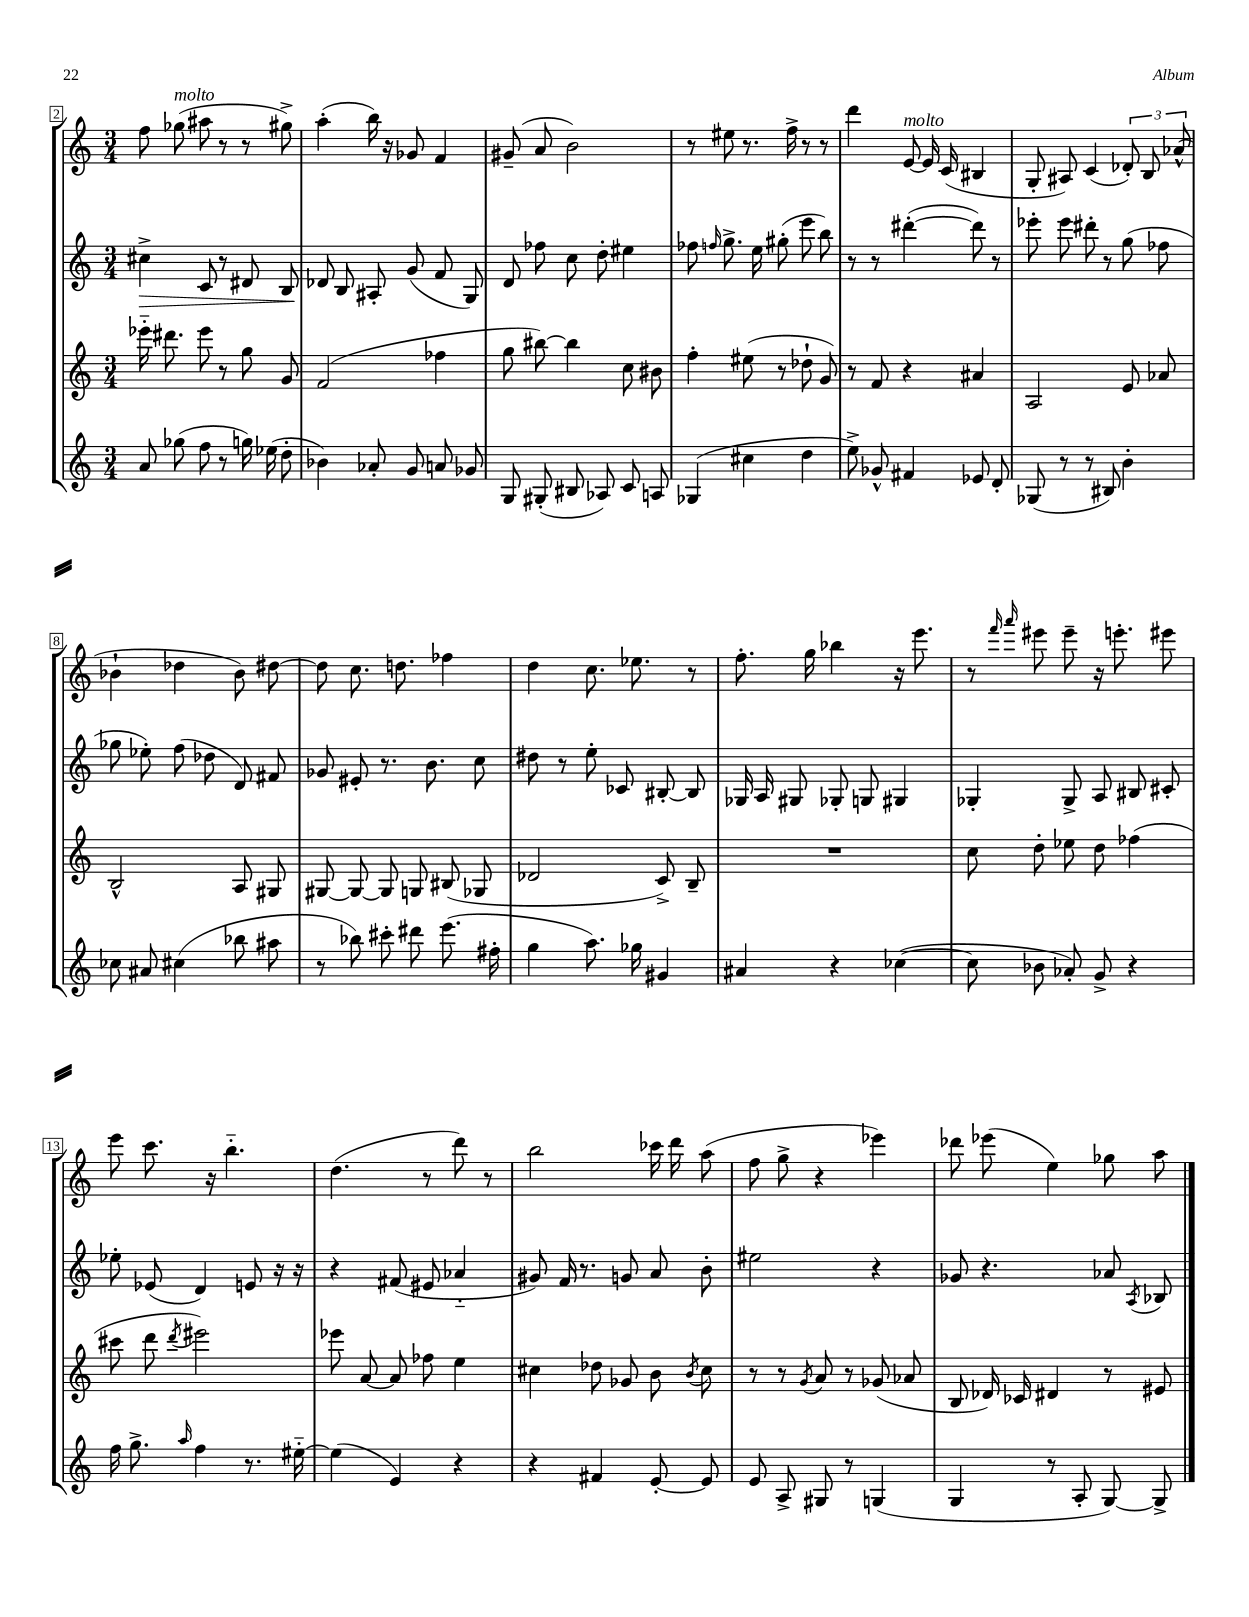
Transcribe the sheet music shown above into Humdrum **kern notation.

**kern	**kern	**kern	**dynam	**kern
*part4	*part3	*part2	*part2	*part1
*staff4	*staff3	*staff2	*staff2	*staff1
*clefG2	*clefG2	*clefG2	*	*clefG2
*k[]	*k[]	*k[]	*	*k[]
*M3/4	*M3/4	*M3/4	*	*M3/4
=2	=2	=2	=2	=2
!	!	!	!LO:HP:b	!
8a/	16eee-X\	4cc#X^\	>	8ff\
.	8.ddd#X\	.	.	.
!	!	!	!	!LO:TX:a:i:t=molto
(8gg-X\	.	.	.	(8gg-X\
8ff\	8eee-\	8c/	.	8aa#X\
8r	8r	8r	.	8r
16ggn\)	8gg\	8d#X/	.	8r
(16ee-X\	.	.	.	.
8dd'\	8g/	8B/	.	8gg#X^\)
=3	=3	=3	=3	=3
4b-X\)	(2f/	8d-X/	.	(4aa'\
.	.	8B/	]	.
8a-X'/	.	8A#X'/	.	16bb\)
.	.	.	.	16r
8g/	.	(8g/	.	8g-X/
8an/	4ff-X\	8f/	.	4f/
8g-X/	.	8G/)	.	.
=4	=4	=4	=4	=4
8G/	8gg\	8d/	.	(8g#X~/
(8G#X'/	[8bb#X\)	8ff-X\	.	8a/
8B#X/	4bb#\]	8cc\	.	2b\)
8A-X/)	.	8dd'\	.	.
8c/	8cc\	4ee#X\	.	.
8An/	8b#X\	.	.	.
=5	=5	=5	=5	=5
(4G-X/	4ff'\	8ff-X\	.	8r
.	.	16qqffn/	.	.
.	.	8.gg^\	.	8ee#X\
4cc#X\	(8ee#X\	.	.	8.r
.	.	16ee\	.	.
.	8r	(8gg#X'\	.	.
.	.	.	.	16ff^\
4dd\	8dd-X`\	8eee\	.	8r
.	8g/)	8bb\)	.	8r
=6	=6	=6	=6	=6
8ee^\)	8r	8r	.	4ddd\
8g-X^^/	8f/	8r	.	.
!	!	!	!	!LO:TX:a:i:t=molto
4f#X/	4r	([4ddd#X'\	.	[8e/
.	.	.	.	16e/]
.	.	.	.	(16c/
8e-X/	4a#X/	8ddd#\])	.	4B#X/
8d'/	.	8r	.	.
=7	=7	=7	=7	=7
(8G-X/	2A/	8eee-X'\	.	8G'/
8r	.	8eee-\	.	8A#X/)
8r	.	8ddd#X'\	.	(4c/
8B#X/)	.	8r	.	.
4b'\	8e/	(8gg\	.	12d-X'/)
.	.	.	.	12B/
.	8a-X/	8ff-X\	.	.
.	.	.	.	(12a-X^^/
!!LO:LB:g=z
=8	=8	=8	=8	=8
8cc-X\	2B^^/	8gg-X\	.	4b-X`\
8a#X/	.	8ee-X'\)	.	.
(4cc#X\	.	(8ff\	.	4dd-X\
.	.	8dd-X\	.	.
8bb-X\	8A/	8d/)	.	8b-\)
8aa#X\	8G#X/	8f#X/	.	[8dd#X\
=9	=9	=9	=9	=9
8r	[8G#X/	8g-X/	.	8dd#\]
8bb-X\)	8G#/_	8e#X'/	.	8.cc\
8ccc#X'\	8G#/]	8.r	.	.
.	.	.	.	8.ddn\
8ddd#X\	8Gn/	.	.	.
.	.	8.b\	.	.
(8.eee\	(8B#X/	.	.	4ff-X\
.	8G-X/	8cc\	.	.
16ff#X'\	.	.	.	.
=10	=10	=10	=10	=10
4gg\	2d-X/	8dd#X\	.	4dd\
.	.	8r	.	.
8.aa\)	.	8ee'\	.	8.cc\
.	.	8c-X/	.	.
16gg-X\	.	.	.	8.ee-X\
4g#X/	8c^/)	[8B#X'/	.	.
.	8B~/	8B#/]	.	8r
=11	=11	=11	=11	=11
4a#X/	2.r	16G-X/	.	8.ff'\
.	.	16A/	.	.
.	.	8G#X/	.	.
.	.	.	.	16gg\
4r	.	8G-X'/	.	4bb-X\
.	.	8Gn/	.	.
([4cc-X\	.	4G#X/	.	16r
.	.	.	.	8.eee\
=12	=12	=12	=12	=12
8cc-\]	8cc\	4G-X'/	.	8r
.	.	.	.	16qqfff/
.	.	.	.	16qqaaa/
8b-X\	8dd'\	.	.	8eee#X\
8a-X'/)	8ee-X\	8G-^/	.	8eee#~\
8g^/	8dd\	8A/	.	16r
.	.	.	.	8.eeen'\
4r	(4ff-X\	8B#X/	.	.
.	.	8c#X'/	.	8eee#X\
!!LO:LB:g=z
=13	=13	=13	=13	=13
16ff\	8ccc#X\	8ee-X'\	.	8eee\
8.gg^\	.	.	.	.
.	8ddd\	(8e-X/	.	8.ccc\
16qqaa/	8qddd/	.	.	.
4ff\	2eee#X\)	4d/)	.	.
.	.	.	.	16r
.	.	.	.	4.bb\
8.r	.	8en/	.	.
.	.	16r	.	.
[16ee#X\	.	16r	.	.
=14	=14	=14	=14	=14
(4ee#\]	8eee-X\	4r	.	(4.dd\
.	[8a/	.	.	.
4e/)	8a/]	(8f#X/	.	.
.	8ff-X\	8e#X/	.	8r
4r	4ee\	4a-X/	.	8ddd\)
.	.	.	.	8r
=15	=15	=15	=15	=15
4r	4cc#X\	8g#X/)	.	2bb\
.	.	16f/	.	.
.	.	8.r	.	.
4f#X/	8dd-X\	.	.	.
.	8g-X/	8gn/	.	.
[8e'/	8b\	8a/	.	16ccc-X\
.	.	.	.	16ddd\
.	8qb/	.	.	.
8e/]	8cc#\	8b'\	.	(8aa\
=16	=16	=16	=16	=16
8e/	8r	2ee#X\	.	8ff\
8A^/	8r	.	.	8gg^\
.	8qg/	.	.	.
8G#X/	8a/	.	.	4r
8r	8r	.	.	.
(4Gn/	(8g-X/	4r	.	4eee-X\)
.	8a-X/	.	.	.
=17	=17	=17	=17	=17
4G/	8B/	8g-X/	.	8ddd-X\
.	16d-X/)	4.r	.	(8eee-X\
.	16c-X/	.	.	.
8r	4d#X/	.	.	4ee\)
8A'/	.	.	.	.
[8G/)	8r	8a-X/	.	8gg-X\
.	.	8qA/	.	.
8G^/]	8e#X/	8B-X/	.	8aa\
==	==	==	==	==
*-	*-	*-	*-	*-
